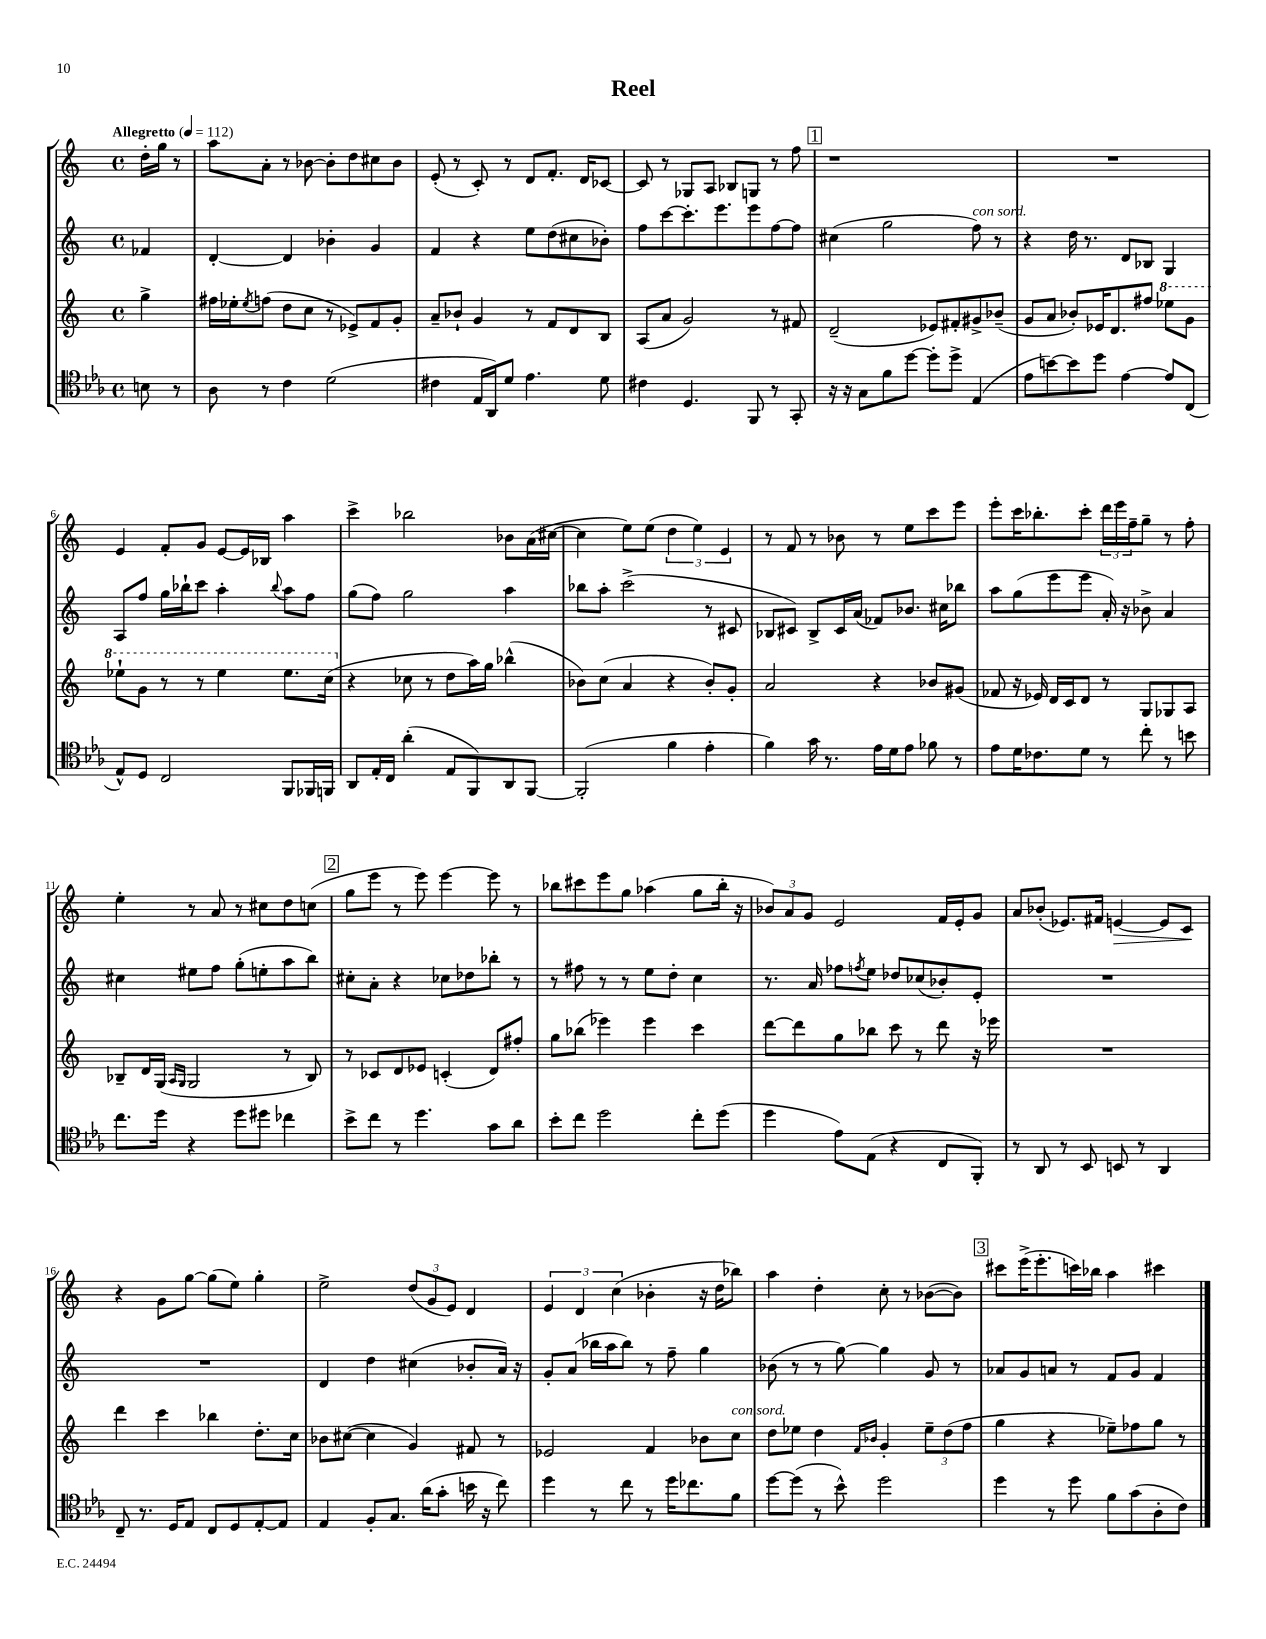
\header { title = "Reel" }
<<
\new StaffGroup <<
\new Staff = "s0" {
    \clef treble \key c \major \defaultTimeSignature \time 4/4 \partial 4 \tempo "Allegretto" 4 = 112
    d''16-. g''16 r8 |
    a''8 a'8-. r8 bes'8~ bes'8-. d''8 cis''8 bes'8 |
    e'8-.( r8 c'8-.) r8 d'8 f'8.-. d'16 ces'8~ |
    ces'8 r8 ges8 a8 bes8 g8 r8 f''8 |
    \mark \markup { \box "1" } r1 |
    R1 |
    e'4 f'8-. g'8 e'8~ e'16 bes16 a''4 |
    c'''4-> bes''2 bes'8 a'16( cis''16~ |
    cis''4 e''8) e''8( \tuplet 3/2 { d''4 e''4) e'4 } |
    r8 f'8 r8 bes'8 r8 e''8 c'''8 e'''8 |
    e'''8-. c'''16 bes''8.-. c'''8-. \tuplet 3/2 { d'''16 e'''16 f''16-- } g''8-- r8 f''8-. |
    e''4-. r8 a'8 r8 cis''8 d''8 c''8( |
    \mark \markup { \box "2" } g''8 e'''8 r8 e'''8) e'''4~ e'''8 r8 |
    bes''8 cis'''8 e'''8 g''8 aes''4( g''8 bes''16-. r16 |
    \tuplet 3/2 { bes'8) a'8 g'8 } e'2 f'16 e'16-. g'8 |
    a'8 bes'8-.( ees'8.) fis'16 e'4~\> e'8 c'8\! |
    r4 g'8 g''8~ g''8( e''8) g''4-. |
    e''2-> \tuplet 3/2 { d''8( g'8 e'8) } d'4 |
    \tuplet 3/2 { e'4 d'4 c''4( } bes'4-. r16 d''16 bes''8) |
    a''4 d''4-. c''8-. r8 bes'8~( bes'8) |
    \mark \markup { \box "3" } cis'''8 e'''16->( e'''8.-. c'''16) bes''16 a''4 cis'''4 \bar "|." |
}
\new Staff = "s1" {
    \clef treble \key c \major \defaultTimeSignature \time 4/4 \partial 4
    fes'4 |
    d'4~-. d'4 bes'4-. g'4 |
    f'4 r4 e''8 d''8( cis''8 bes'8-.) |
    f''8 c'''8~ c'''8.-. e'''8. e'''8 f''8~ f''8 |
    \mark \markup { \box "1" } cis''4( g''2 f''8^\markup { \italic "con sord." }) r8 |
    r4 d''16 r8. d'8 bes8 g4 |
    a8 f''8 g''16 bes''16-! c'''8 a''4-. \appoggiatura { bes''8 } a''8 f''8 |
    g''8( f''8) g''2 a''4 |
    bes''8 a''8-. c'''2->( r8 cis'8 |
    bes8 cis'8) bes8-> cis'16 a'16( fes'8) bes'8. cis''16 bes''8 |
    a''8 g''8( e'''8 e'''8 a'16-.) r16 bes'8-> a'4 |
    cis''4 eis''8 f''8 g''8-.( e''8-. a''8 b''8) |
    \mark \markup { \box "2" } cis''8-. a'8-. r4 ces''8 des''8 bes''8-. r8 |
    r8 fis''8 r8 r8 e''8 d''8-. c''4 |
    r8. a'16 fes''8 \acciaccatura { f''8 } e''8 des''8 ces''8( bes'8-.) e'8-. |
    R1 |
    R1 |
    d'4 d''4 cis''4( bes'8-. a'16) r16 |
    g'8-. a'8( bes''16 a''16 bes''8) r8 f''8-- g''4 |
    bes'8( r8 r8 g''8~) g''4 g'8 r8 |
    \mark \markup { \box "3" } aes'8 g'8 a'8 r8 f'8 g'8 f'4 \bar "|." |
}
\new Staff = "s2" {
    \clef treble \key c \major \defaultTimeSignature \time 4/4 \partial 4
    g''4-> |
    fis''16 ees''16-. \acciaccatura { ees''8 } f''8( d''8 c''8 r8 ees'8->) f'8 g'8-. |
    a'8-- bes'8-! g'4 r8 f'8 d'8 b8 |
    a8( a'8 g'2) r8 fis'8 |
    \mark \markup { \box "1" } d'2--( ees'8) fis'8-. gis'8-> bes'8--( |
    g'8 a'8 bes'8-.) ees'16 d'8. fis''8 \ottava #1 ees'''8 g''8 |
    ees'''8-! g''8 r8 r8 ees'''4 ees'''8. c'''16( \ottava #0 |
    r4 ces''8 r8 d''8 a''16) g''16 bes''4-^( |
    bes'8) c''8( a'4 r4 bes'8-.) g'8-. |
    a'2 r4 bes'8 gis'8( |
    fes'8 r16 ees'16) d'16 c'16 d'8 r8 g8 ges8 a8 |
    bes8-- d'16 g16( \grace { a16 g16 } g2 r8 bes8) |
    \mark \markup { \box "2" } r8 ces'8 d'8 ees'8 c'4-.( d'8) fis''8-. |
    g''8 bes''8( ees'''4) ees'''4 c'''4 |
    d'''8~ d'''8 g''8 bes''8 c'''8 r8 d'''8 r16 ees'''16 |
    R1 |
    d'''4 c'''4 bes''4 d''8.-. c''16 |
    bes'8 cis''8~( cis''4 g'4) fis'8 r8 |
    ees'2 f'4 bes'8 c''8^\markup { \italic "con sord." } |
    d''8 ees''8 d''4 \grace { f'16 bes'16 } g'4-. \tuplet 3/2 { ees''8-- d''8( f''8 } |
    \mark \markup { \box "3" } g''4 r4 ees''8--) fes''8 g''8 r8 \bar "|." |
}
\new Staff = "s3" {
    \clef tenor \key ees \major \defaultTimeSignature \time 4/4 \partial 4
    b8 r8 |
    aes8 r8 c'4 d'2( |
    cis'4 ees16 aes,16) d'8 ees'4. d'8 |
    cis'4 d4. f,8 r8 g,8-. |
    \mark \markup { \box "1" } r16 r16 g8 f'8 d''8~ d''8-. d''8-> ees4( |
    ees'8 b'8~) b'8 d''8 ees'4~ ees'8 c8( |
    ees8-^) d8 c2 f,8 fes,16 f,16 |
    aes,8 ees16-. c16 aes'4-.( ees8 f,8) aes,8 f,8~ |
    f,2-.( f'4 ees'4-. |
    f'4) g'16 r8. ees'16 d'16 ees'8 fes'8 r8 |
    ees'8 d'16 ces'8. d'8 r8 c''8-. r8 b'8 |
    c''8. d''16 r4 d''8 dis''8 ces''4 |
    \mark \markup { \box "2" } bes'8-> c''8 r8 d''4. g'8 aes'8 |
    bes'8-. c''8 d''2 c''8-. d''8( |
    d''4 ees'8) ees8( r4 c8 f,8-.) |
    r8 aes,8 r8 bes,8 b,8 r8 aes,4 |
    c8-- r8. d16 ees8 c8 d8 ees8~-. ees8 |
    ees4 f8-. g8. aes'16( g'8-. b'16 r16 c''8) |
    d''4 r8 c''8 r8 d''16 ces''8. f'8 |
    d''8~ d''8( r8 bes'8-^) d''2 |
    \mark \markup { \box "3" } d''4 r8 d''8 f'8 g'8( aes8-. c'8) \bar "|." |
}
>>
>>
